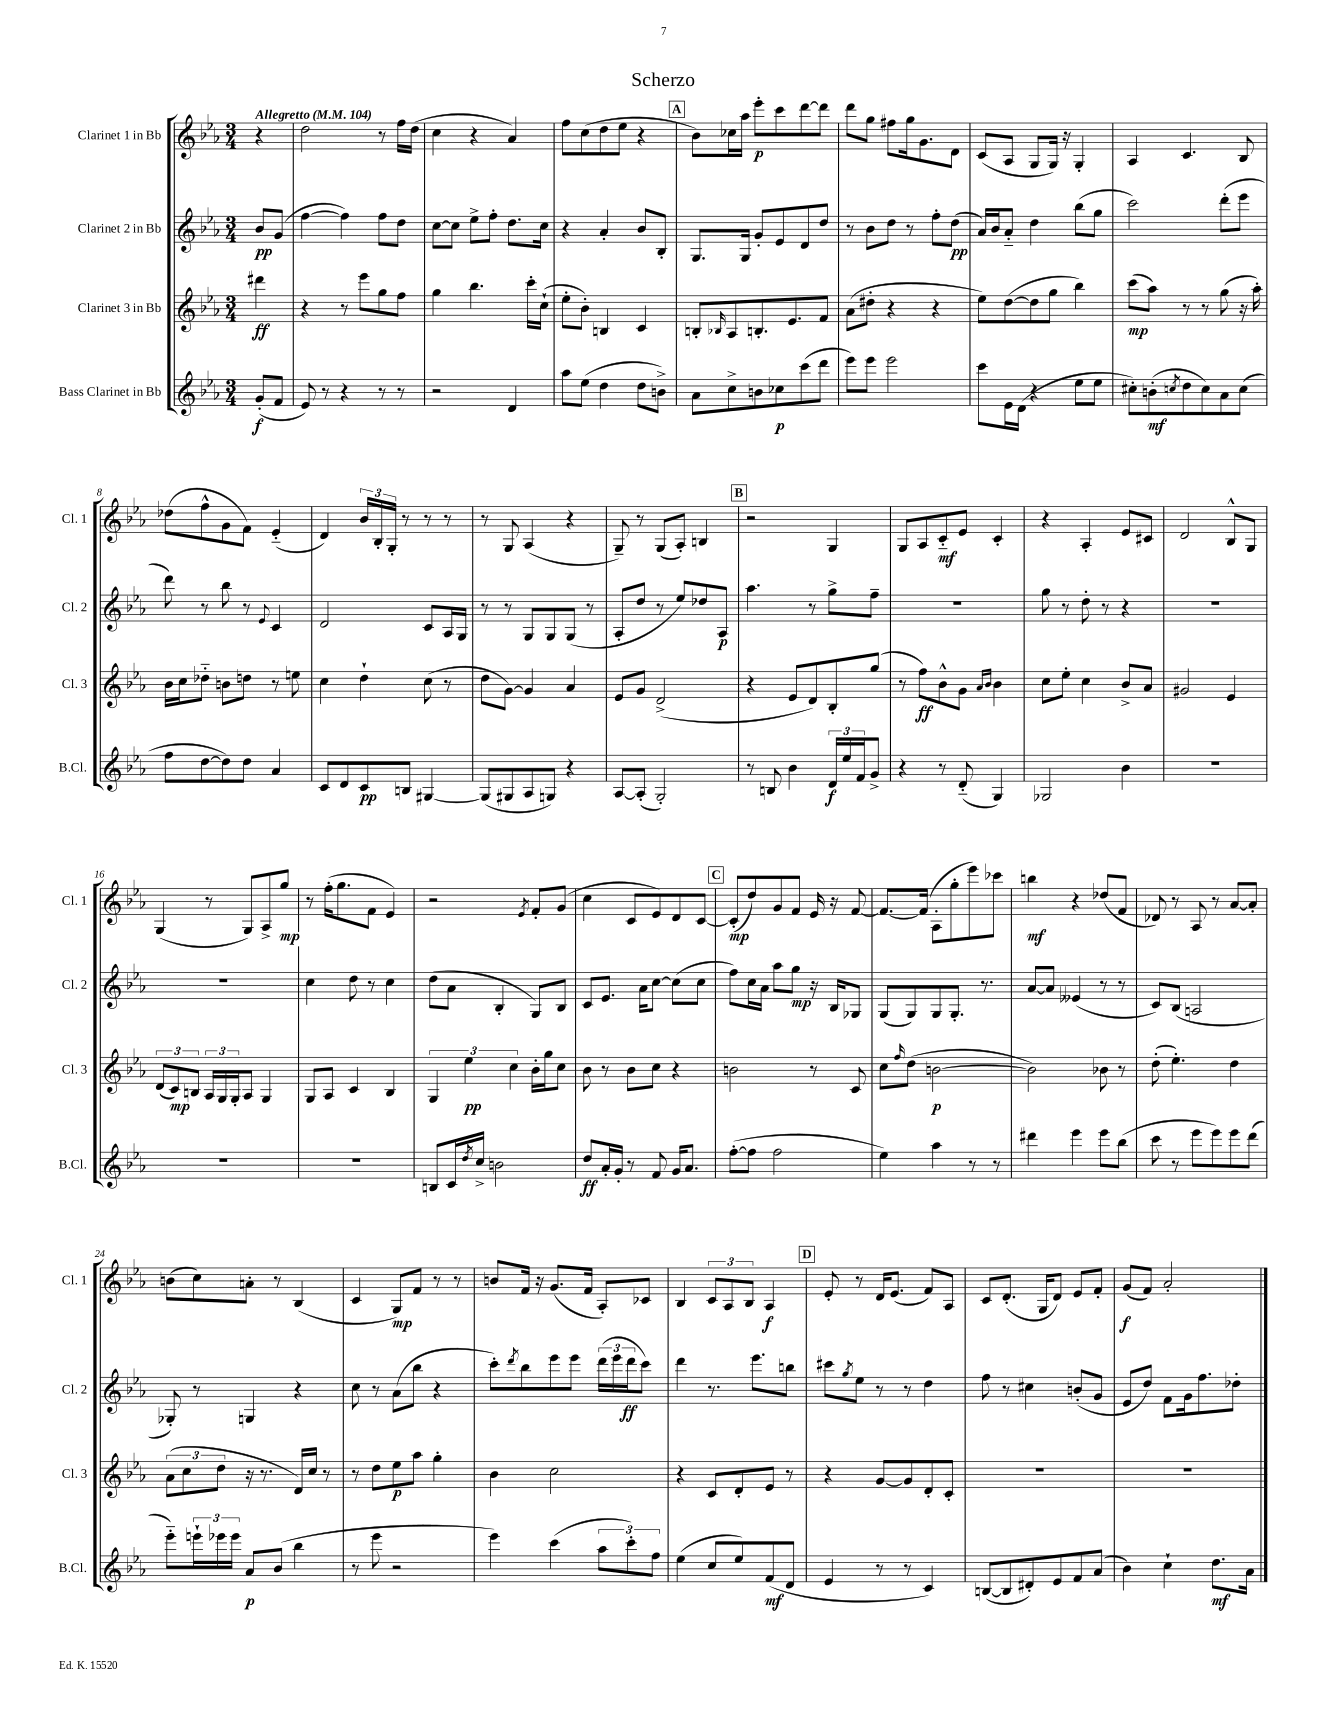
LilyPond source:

\header { title = "Scherzo" }
<<
\new StaffGroup <<
\new Staff = "s0" \with { instrumentName = "Clarinet 1 in Bb" shortInstrumentName = "Cl. 1" } {
    \clef treble \key ees \major \numericTimeSignature \time 3/4 \partial 4 \tempo "Allegretto" 4 = 104
    r4 |
    d''2 r8 f''16 d''16( |
    c''4 r4 aes'4) |
    f''8 c''8( d''8 ees''8 r4 |
    \mark \markup { \box "A" } bes'8) ces''16 aes''16 ees'''8-.\p c'''8 d'''8~ d'''8 |
    d'''8 g''8 fis''8 g''16 g'8. d'8 |
    c'8( aes8 g8 g16) r16 g4-. |
    aes4 c'4. bes8 |
    des''8( f''8-^ g'8 f'8) ees'4-_( |
    d'4) \tuplet 3/2 { bes'16 bes16-. g16-. } r8 r8 r8 |
    r8 g8 aes4( r4 |
    g8--) r8 g8( aes8-.) b4 |
    \mark \markup { \box "B" } r2 g4 |
    g8 aes8 c'8-_\mf ees'8 c'4-. |
    r4 aes4-. ees'8 cis'8 |
    d'2 bes8-^ g8 |
    g4( r8 g8) aes8-> g''8\mp |
    r8 f''16-.( g''8. f'8 ees'4) |
    r2 \acciaccatura { ees'8 } f'8-. g'8( |
    c''4 c'8 ees'8) d'8 c'8~ |
    \mark \markup { \box "C" } c'8-.\mp( d''8) g'8 f'8 ees'16 r16 f'8~ |
    f'8.~ f'16( aes8-. g''8-. ees'''8) ces'''8 |
    b''4\mf r4 des''8( f'8 |
    des'8) r8 aes8 r8 aes'8~ aes'8-. |
    b'8( c''8) a'8-. r8 bes4( |
    c'4 g8\mp) f'8 r8 r8 |
    b'8 f'16 r16 g'8.( f'16 aes8-.) ces'8 |
    bes4 \tuplet 3/2 { c'8 aes8 bes8 } aes4\f |
    \mark \markup { \box "D" } ees'8-. r8 d'16 ees'8.( f'8) aes8 |
    c'8 d'8.-.( g16 d'8) ees'8 f'8-. |
    g'8\f( f'8) aes'2-. \bar "|." |
}
\new Staff = "s1" \with { instrumentName = "Clarinet 2 in Bb" shortInstrumentName = "Cl. 2" } {
    \clef treble \key ees \major \numericTimeSignature \time 3/4 \partial 4
    bes'8\pp g'8( |
    f''4~ f''4) f''8 d''8 |
    c''8~ c''8 ees''8-> f''8-. d''8. c''16 |
    r4 aes'4-. bes'8 bes8-. |
    \mark \markup { \box "A" } g8. g16 g'8-. ees'8 d'8 d''8 |
    r8 bes'8 d''8 r8 f''8-. d''8\pp( |
    aes'16) bes'16 aes'8-_ d''4 bes''8( g''8 |
    c'''2) d'''8-.( ees'''8 |
    d'''8) r8 bes''8 r8 \appoggiatura { ees'8 } c'4 |
    d'2 c'8 aes16 g16 |
    r8 r8 g8 g8 g8( r8 |
    aes8-. d''8 r8 ees''8) des''8 aes8\p |
    \mark \markup { \box "B" } aes''4. r8 g''8-> f''8-- |
    R2. |
    g''8 r8 d''8-. r8 r4 |
    R2. |
    R2. |
    c''4 d''8 r8 c''4 |
    d''8( aes'8 bes4-. g8) bes8 |
    c'8 ees'8. aes'16 c''8~ c''8( c''8 |
    \mark \markup { \box "C" } f''8) c''16 aes'16 aes''8 g''8\mp r16 bes16 ges8 |
    g8( g8) g8 g8.-. r8. |
    aes'8~ aes'8 eeses'4( r8 r8 |
    c'8) bes8( a2 |
    ges8-.) r8 g4 r4 |
    c''8 r8 aes'8( bes''8 r4 |
    c'''8-.) \acciaccatura { d'''8 } bes''8 ees'''8 ees'''8 \tuplet 3/2 { d'''16( ees'''16 d'''16\ff } c'''8) |
    d'''4 r8. ees'''8. b''8 |
    \mark \markup { \box "D" } cis'''8 \acciaccatura { g''8 } ees''8 r8 r8 d''4 |
    f''8 r8 cis''4 b'8-.( g'8 |
    ees'8 d''8) f'8 g'16 f''8. des''8-. \bar "|." |
}
\new Staff = "s2" \with { instrumentName = "Clarinet 3 in Bb" shortInstrumentName = "Cl. 3" } {
    \clef treble \key ees \major \numericTimeSignature \time 3/4 \partial 4
    dis'''4\ff |
    r4 r8 ees'''8 g''8 f''8 |
    g''4 bes''4. c'''16-. c''16-!( |
    ees''8-. bes'8-.) b4 c'4 |
    \mark \markup { \box "A" } b8-. \grace { bes16 } aes8 b8.-. ees'8. f'8 |
    aes'8( dis''8-. r4 r4 |
    ees''8) d''8~( d''8 g''8 bes''4) |
    c'''8\mp( aes''8) r8 r8 g''8( r16 aes''16-.) |
    bes'16 c''16 des''8-_ b'8 d''8 r8 e''8 |
    c''4 d''4-! c''8( r8 |
    d''8 g'8~) g'4 aes'4 |
    ees'8 g'8 d'2->( |
    \mark \markup { \box "B" } r4 ees'8 d'8) bes8-. g''8( |
    r8 f''8\ff) bes'8-^ g'8 \grace { aes'16 bes'16 } bes'4 |
    c''8 ees''8-. c''4 bes'8-> aes'8 |
    gis'2 ees'4 |
    \tuplet 3/2 { d'8( c'8\mp) b8 } \tuplet 3/2 { aes16 g16 g16-. } aes8 g4 |
    g8 aes8 c'4 bes4 |
    \tuplet 3/2 { g4 ees''4\pp c''4 } bes'16-. g''16 c''8 |
    bes'8 r8 bes'8 c''8 r4 |
    \mark \markup { \box "C" } b'2 r8 c'8 |
    c''8 \grace { f''16 } d''8( b'2~\p |
    b'2) bes'8 r8 |
    d''8-.( ees''4.-.) d''4 |
    \tuplet 3/2 { aes'8( c''8 d''8 } r16 r8. d'16) c''16 r8 |
    r8 d''8 ees''8\p aes''8 g''4-. |
    bes'4 c''2 |
    r4 c'8 d'8-. ees'8 r8 |
    \mark \markup { \box "D" } r4 g'8~ g'8 d'8-. c'8-. |
    R2. |
    R2. \bar "|." |
}
\new Staff = "s3" \with { instrumentName = "Bass Clarinet in Bb" shortInstrumentName = "B.Cl." } {
    \clef treble \key ees \major \numericTimeSignature \time 3/4 \partial 4
    g'8-.\f( f'8 |
    ees'8) r8 r4 r8 r8 |
    r2 d'4 |
    aes''8 ees''8( d''4 d''8 b'8->) |
    \mark \markup { \box "A" } aes'8 c''8-> b'8 ces''8\p c'''8( d'''8 |
    ees'''8) ees'''8 ees'''2 |
    c'''8 ees'16 d'16( r4 ees''8 ees''8 |
    cis''8-.) b'8-.\mf( \acciaccatura { c''8 } d''8 c''8) aes'8 c''8( |
    f''8 d''8~ d''8) d''8 aes'4 |
    c'8 d'8 c'8\pp b8 gis4~ |
    gis8( gis8 aes8 g8) r4 |
    aes8~ aes8-.( g2-.) |
    \mark \markup { \box "B" } r8 b8 bes'4 \tuplet 3/2 { d'16\f ees''16 f'16 } g'8-> |
    r4 r8 d'8-_( g4) |
    ges2 bes'4 |
    R2. |
    R2. |
    R2. |
    b8 c'16 \acciaccatura { d''8 } c''16-> b'2 |
    d''8\ff aes'16-. g'16-. r8 f'8 g'16 aes'8. |
    \mark \markup { \box "C" } f''8~-.( f''8 f''2 |
    ees''4) aes''4 r8 r8 |
    dis'''4 ees'''4 ees'''8 bes''8( |
    c'''8 r8 ees'''8 ees'''8) ees'''8 d'''8( |
    ees'''8-_) \tuplet 3/2 { e'''16-! ees'''16 ees'''16 } aes'8\p bes'8( bes''4 |
    r8 ees'''8 r2 |
    ees'''4) c'''4( \tuplet 3/2 { aes''8 c'''8-.) f''8 } |
    ees''4( c''8 ees''8) f'8\mf( d'8 |
    \mark \markup { \box "D" } ees'4 r8 r8 c'4) |
    b8~( b8 dis'8-.) ees'8 f'8 aes'8( |
    bes'4) c''4-! d''8.\mf aes'16 \bar "|." |
}
>>
>>
